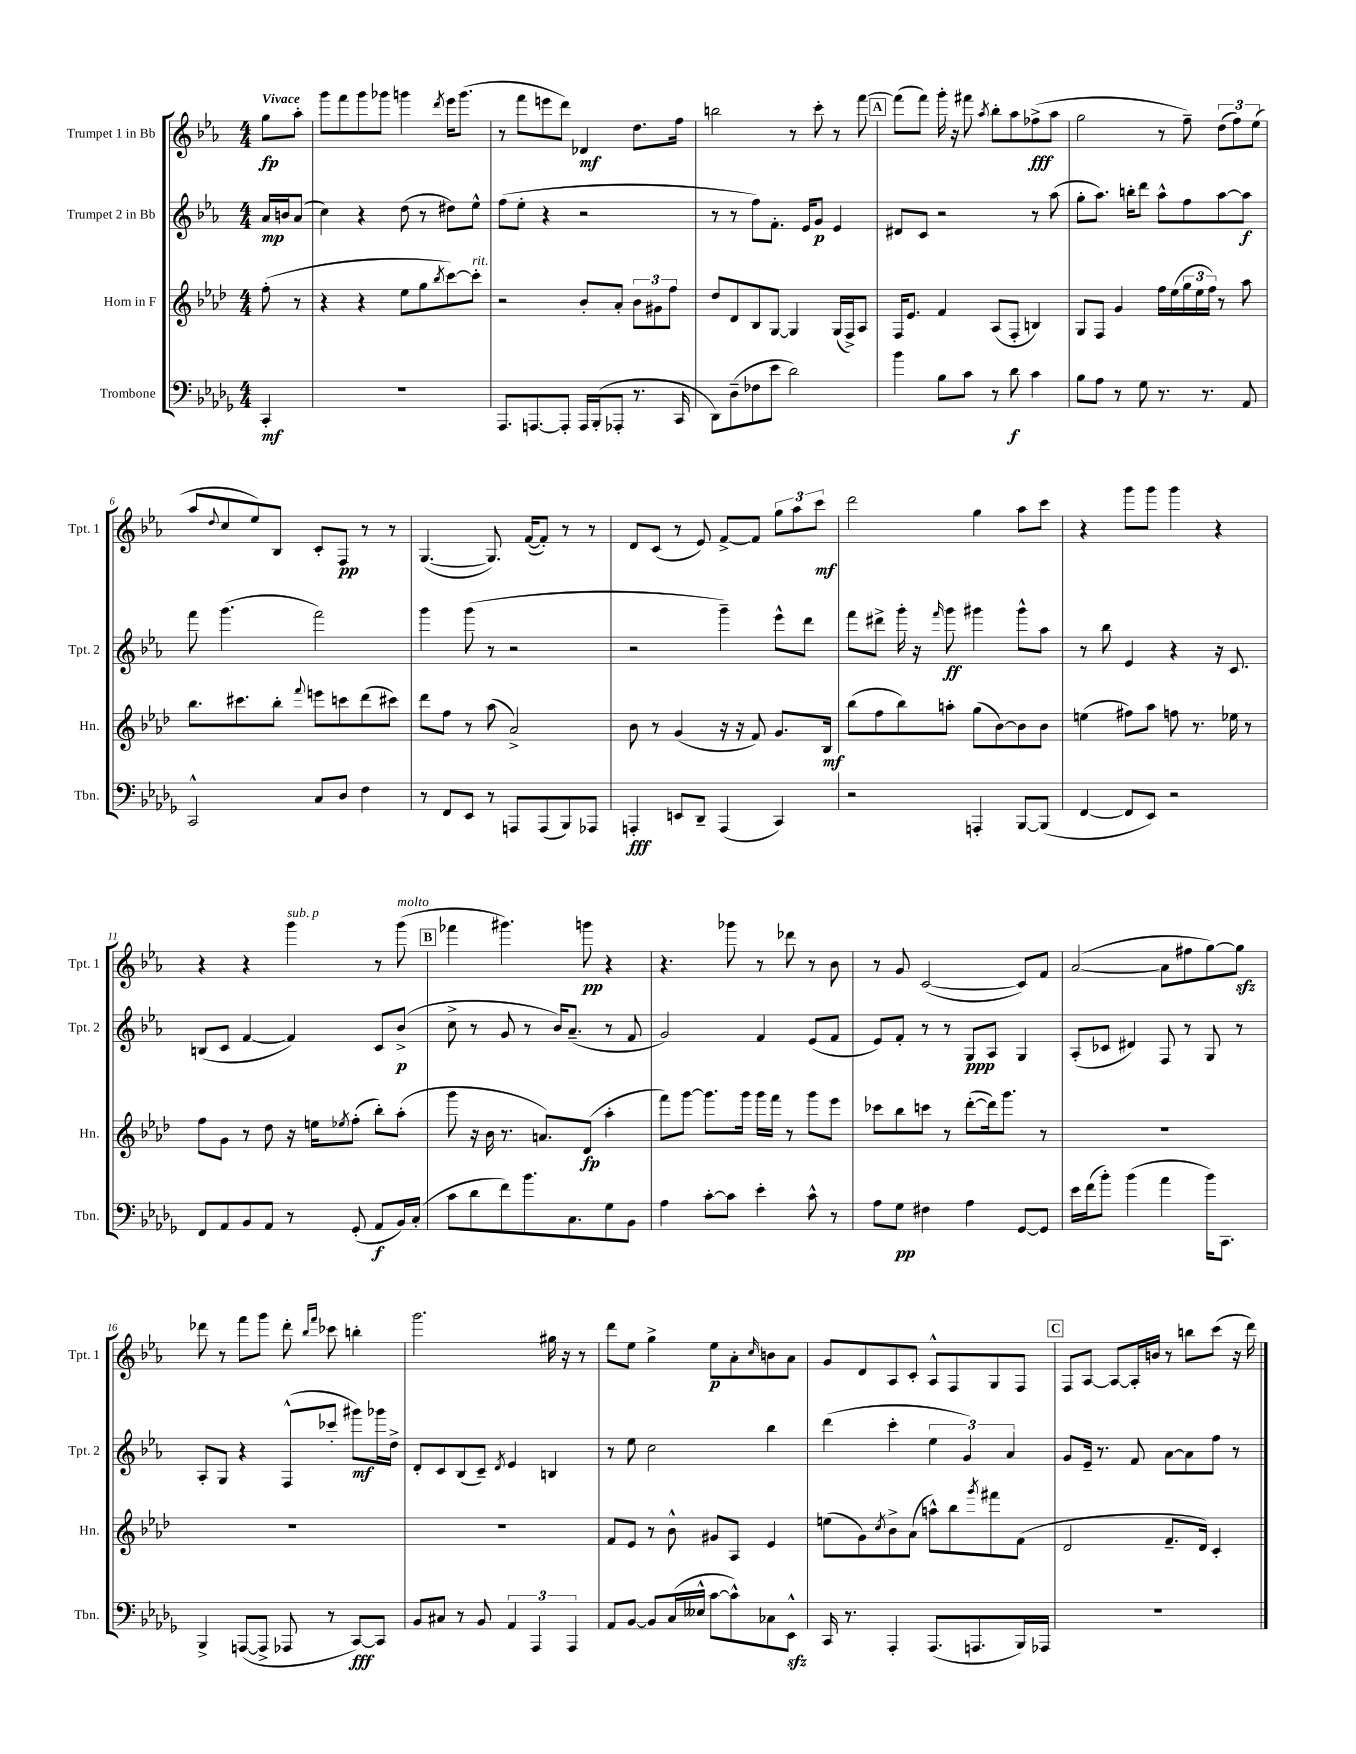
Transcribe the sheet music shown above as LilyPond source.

<<
\new StaffGroup <<
\new Staff = "s0" \with { instrumentName = "Trumpet 1 in Bb" shortInstrumentName = "Tpt. 1" } {
    \clef treble \key ees \major \numericTimeSignature \time 4/4 \partial 4 \tempo "Vivace"
    g''8\fp aes''8-. |
    g'''8 f'''8 g'''8 ges'''8 g'''4 \acciaccatura { d'''8 } ees'''16 g'''8.( |
    r8 f'''8 e'''8 d'''8) des'4\mf d''8. f''16 |
    b''2 r8 c'''8-. r8 f'''8~ |
    \mark \markup { \box "A" } f'''8( f'''8) g'''16-. r16 fis'''8 \acciaccatura { aes''8 } bes''8-. aes''8 fes''8->\fff( aes''8 |
    g''2 r8 f''8--) \tuplet 3/2 { d''8( f''8) ees''8( } |
    aes''8 \appoggiatura { d''8 } c''8 ees''8) bes8 c'8-. f8\pp r8 r8 |
    g4.~( g8.) f'16~( f'8-.) r8 r8 |
    d'8 c'8( r8 ees'8) f'8~-> f'8 \tuplet 3/2 { g''8 aes''8 c'''8\mf } |
    d'''2 g''4 aes''8 c'''8 |
    r4 g'''8 g'''8 g'''4 r4 |
    r4 r4 g'''4^\markup { \italic "sub. p" } r8 g'''8^\markup { \italic "molto" }( |
    \mark \markup { \box "B" } fes'''4 gis'''4.) g'''8\pp r4 |
    r4. ges'''8 r8 des'''8 r8 bes'8 |
    r8 g'8 c'2~( c'8) f'8 |
    aes'2~( aes'8 fis''8 g''8~) g''8\sfz |
    des'''8 r8 f'''8 g'''8 des'''8-. \grace { bes''16 f'''16 } ces'''8 b''4-. |
    g'''2. gis''16 r16 r8 |
    d'''8 ees''8 g''4-> ees''8\p aes'8-. \grace { c''16 } b'8 aes'8 |
    g'8 d'8 aes8 c'8-. aes8-^ f8 g8 f8 |
    \mark \markup { \box "C" } f8 aes8~ aes8~ aes16-. b'16 r8 b''8 c'''8( r16 d'''16) \bar "|." |
}
\new Staff = "s1" \with { instrumentName = "Trumpet 2 in Bb" shortInstrumentName = "Tpt. 2" } {
    \clef treble \key ees \major \numericTimeSignature \time 4/4 \partial 4
    aes'16\mp b'16 aes'8( |
    c''4) r4 d''8( r8 dis''8) ees''8-^ |
    f''8( ees''8-. r4 r2 |
    r8 r8 f''8) f'8.-. ees'16 g'8\p ees'4 |
    \mark \markup { \box "A" } dis'8 c'8 r2 r8 aes''8( |
    g''8-. aes''8.) b''16-. d'''8 aes''8-^ f''8 aes''8~ aes''8\f |
    f'''8 g'''4.( f'''2) |
    g'''4 g'''8( r8 r2 |
    r2 g'''4--) ees'''8-^ d'''8 |
    f'''8 dis'''8-> g'''16-. r16 \grace { f'''16 } g'''8\ff gis'''4 gis'''8-^ aes''8 |
    r8 bes''8 ees'4 r4 r16 c'8. |
    b8( c'8 f'4~ f'4) c'8 bes'8->\p( |
    \mark \markup { \box "B" } c''8-> r8 g'8 r8 bes'16) aes'8.--( r8 f'8 |
    g'2) f'4 ees'8( f'8 |
    ees'8) f'8-. r8 r8 g8\ppp aes8 g4 |
    aes8-.( ces'8 dis'4) f8 r8 g8 r8 |
    aes8-. g8 r4 f8-^( ces'''8-. gis'''8\mf) ges'''16 d''16-> |
    d'8-. c'8 bes8( c'8--) \acciaccatura { d'8 } ees'4 b4 |
    r8 ees''8 c''2 bes''4 |
    d'''4( c'''4-. \tuplet 3/2 { ees''4 g'4) aes'4 } |
    \mark \markup { \box "C" } g'8 ees'16-- r8. f'8 aes'8~ aes'8 f''8 r8 \bar "|." |
}
\new Staff = "s2" \with { instrumentName = "Horn in F" shortInstrumentName = "Hn." } {
    \clef treble \key aes \major \numericTimeSignature \time 4/4 \partial 4
    f''8-.( r8 |
    r4 r4 ees''8 g''8 \acciaccatura { bes''8 } c'''8~) c'''8-.^\markup { \italic "rit." } |
    r2 bes'8-. aes'8-. \tuplet 3/2 { bes'8 gis'8 f''8 } |
    des''8 des'8 bes8 g8~ g4 g16( f16->) aes8 |
    \mark \markup { \box "A" } f16 ees'8. f'4 aes8( f8-. b4) |
    g8 f8 g'4 f''16 ees''16( \tuplet 3/2 { g''16 ees''16 f''16) } r8 aes''8 |
    bes''8. cis'''8. bes''8-. \appoggiatura { f'''8 } e'''8 c'''8 des'''8( cis'''8) |
    des'''8 f''8 r8 aes''8( aes'2->) |
    bes'8 r8 g'4( r16 r16 f'8) g'8. bes16\mf |
    bes''8( f''8 bes''8) a''8-. g''8( bes'8~) bes'8 bes'8 |
    e''4( fis''8) aes''8 f''8 r8. ees''16 r8 |
    f''8 g'8 r8 des''8 r16 e''16 \acciaccatura { ees''8 } f''8-.( bes''8-.) aes''8-.( |
    \mark \markup { \box "B" } g'''8 r16 bes'16 r8. a'8.) des'8\fp( aes''4-. |
    f'''8) g'''8~ g'''8. g'''16 g'''16 f'''16 r8 g'''8 ees'''8 |
    ces'''8 bes''8 c'''8 r8 des'''8~-.( des'''16) g'''8. r8 |
    R1 |
    R1 |
    R1 |
    f'8 ees'8 r8 bes'8-^ gis'8 aes8 ees'4 |
    e''8( g'8) \acciaccatura { c''8 } bes'8-> aes'8( a''8-^) bes''8 \acciaccatura { g'''8 } fis'''8 f'8( |
    \mark \markup { \box "C" } des'2 f'8.-- des'16) c'4-. \bar "|." |
}
\new Staff = "s3" \with { instrumentName = "Trombone" shortInstrumentName = "Tbn." } {
    \clef bass \key des \major \numericTimeSignature \time 4/4 \partial 4
    c,4-.\mf |
    R1 |
    aes,,8. a,,8.~ a,,8-. a,,16 bes,,16-.( aes,,8-. r8. c,16 |
    des,8) des8--( fes8 ees'8 des'2) |
    \mark \markup { \box "A" } bes'4 bes8 c'8 r8 des'8\f c'4 |
    bes8 aes8 r8 ges8 r8. r8. aes,8 |
    c,2-^ c8 des8 f4 |
    r8 f,8 ees,8 r8 a,,8 a,,8( bes,,8) aes,,8 |
    a,,4-.\fff e,8 des,8-- a,,4( c,4) |
    r2 a,,4-. bes,,8~ bes,,8( |
    f,4~ f,8 ees,8) r2 |
    f,8 aes,8 bes,8 aes,8 r8 ges,8-.( aes,8\f bes,16) c16-.( |
    \mark \markup { \box "B" } c'8 des'8 f'8) bes'8. c8. ges8 bes,8 |
    aes4 c'8~-. c'8 ees'4-. c'8-^ r8 |
    aes8 ges8\pp fis4 aes4 ges,8~ ges,8 |
    ees'16 f'16( bes'8-.) bes'4( aes'4 bes'16) c,8. |
    bes,,4-> a,,8~( a,,8-> aes,,8 r8 c,8~\fff) c,8 |
    bes,8 cis8 r8 bes,8 \tuplet 3/2 { aes,4 aes,,4 aes,,4 } |
    aes,8 bes,8~ bes,8 c16( eeses16-^ c'8~ c'8-^) ces8 ees,8-^\sfz |
    c,16 r8. aes,,4-. aes,,8.( a,,8. bes,,16) aes,,16 |
    \mark \markup { \box "C" } R1 \bar "|." |
}
>>
>>
